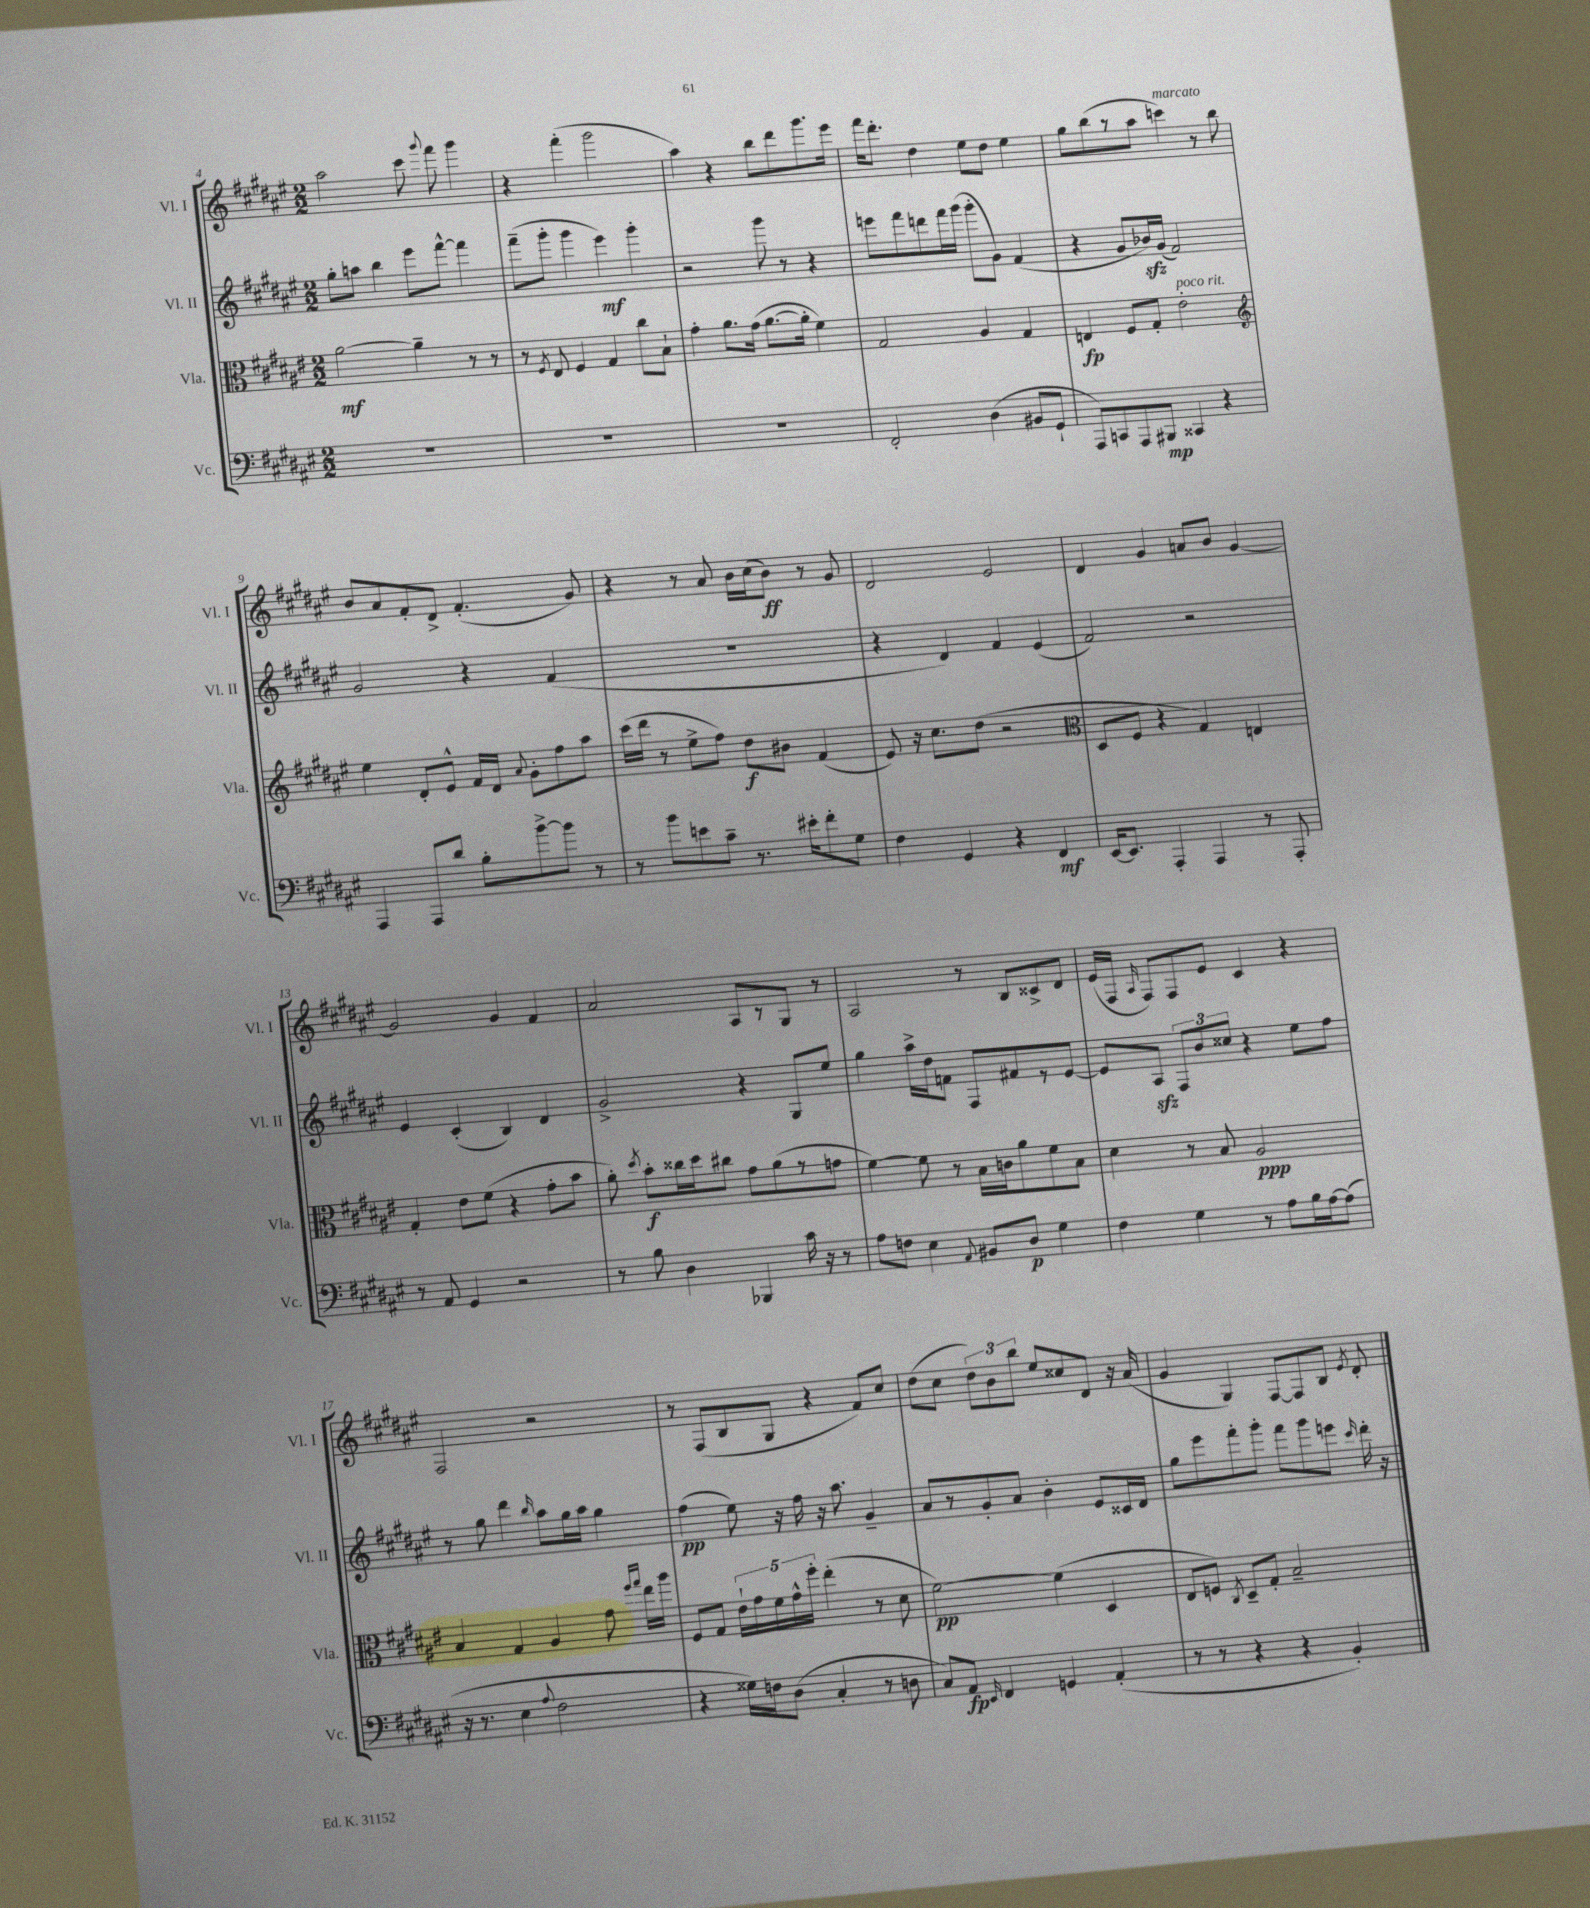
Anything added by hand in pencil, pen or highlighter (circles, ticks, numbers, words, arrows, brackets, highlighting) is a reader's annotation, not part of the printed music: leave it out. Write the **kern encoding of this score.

**kern	**dynam	**kern	**dynam	**kern	**dynam	**kern	**dynam
*part4	*part4	*part3	*part3	*part2	*part2	*part1	*part1
*staff4	*staff4	*staff3	*staff3	*staff2	*staff2	*staff1	*staff1
*I"Vc.	*	*I"Vla.	*	*I"Vl. II	*	*I"Vl. I	*
*I'Vc.	*	*I'Vla.	*	*I'Vl. II	*	*I'Vl. I	*
*clefF4	*	*clefC3	*	*clefG2	*	*clefG2	*
*k[f#c#g#d#a#e#]	*	*k[f#c#g#d#a#e#]	*	*k[f#c#g#d#a#e#]	*	*k[f#c#g#d#a#e#]	*
*M2/2	*	*M2/2	*	*M2/2	*	*M2/2	*
=4	=4	=4	=4	=4	=4	=4	=4
1r	.	[2a#\	mf	8gg#'\L	.	2aa#\	.
.	.	.	.	8aan\J	.	.	.
.	.	.	.	4bb\	.	.	.
.	.	4a#~\]	.	8eee#\L	.	8ccc#\	.
.	.	.	.	.	.	8qqggg#/	.
.	.	.	.	[8fff#^^\J	.	8fff#\	.
.	.	8r	.	4fff#\]	.	4ggg#\	.
.	.	8r	.	.	.	.	.
=5	=5	=5	=5	=5	=5	=5	=5
1r	.	8r	.	(8fff#~\L	.	4r	.
.	.	8qF#/	.	.	.	.	.
.	.	8E#/	.	8ggg#'\J	.	.	.
.	.	4F#/	.	4ggg#\	.	(4fff#'\	.
.	.	4G#/	.	4eee#\)	mf	2ggg#\	.
.	.	8cc#\L	.	4ggg#'\	.	.	.
.	.	8B`\J	.	.	.	.	.
=6	=6	=6	=6	=6	=6	=6	=6
1r	.	4g#'\	.	2r	.	4aa#\)	.
.	.	8.a#\L	.	.	.	4r	.
.	.	(16g#\Jk	.	.	.	.	.
.	.	[8.a#\L	.	8ggg#\	.	8bb\L	.
.	.	.	.	8r	.	8ddd#\	.
.	.	16a#'\Jk]	.	.	.	.	.
.	.	4f#\)	.	4r	.	8.ggg#\	.
.	.	.	.	.	.	16eee#\Jk	.
=7	=7	=7	=7	=7	=7	=7	=7
2FF#'/	.	2G#/	.	8eeen\L	.	16fff#\KL	.
.	.	.	.	.	.	8.ddd#'\J	.
.	.	.	.	8fff#\	.	.	.
.	.	.	.	8dddn\	.	4dd#\	.
.	.	.	.	16fff#\L	.	.	.
.	.	.	.	(16ggg#\JJ	.	.	.
(4D#\	.	4A#/	.	8ggg#'\L	.	8ee#\L	.
.	.	.	.	8g#\J)	.	8dd#\J	.
8BB#X/L	.	4G#/	.	(4f#/	.	4ee#\	.
8GG#`/J	.	.	.	.	.	.	.
=8	=8	=8	=8	=8	=8	=8	=8
8AAA#/L)	.	4En/	fp	4r	.	8gg#\L	.
8CCn/	.	.	.	.	.	(8bb\	.
8AAA#/	.	8F#/L	.	8g#/L	.	8r	.
8BBB#X/J	mp	8G#'/J	.	16b-Xzz/L)	.	8aa#\J	.
.	.	.	.	(16g#/JJ	.	.	.
!	!	!	!	!	!	!LO:TX:a:i:t=marcato	!
!	!	!LO:TX:a:i:t=poco rit.	!	!	!	!	!
4CC##X/	.	2e#'\	.	2f#/)	.	4cccn\)	.
4r	.	.	.	.	.	8r	.
.	.	.	.	.	.	8bb\	.
!!LO:LB:g=z
=9	=9	=9	=9	=9	=9	=9	=9
*	*	*clefG2	*	*	*	*	*
4AAA#/	.	4ee#\	.	2g#/	.	8b/L	.
.	.	.	.	.	.	8a#/	.
8AAA#/L	.	8d#'/L	.	.	.	8f#'/	.
8d#/J	.	8e#^^/J	.	.	.	8d#^/J	.
8B'\L	.	16f#/LL	.	4r	.	(4.f#'/	.
.	.	16d#/JJ	.	.	.	.	.
.	.	8qqa#/	.	.	.	.	.
[8b^\	.	8g#'\L	.	.	.	.	.
8b\J]	.	8ff#\	.	(4f#/	.	.	.
8r	.	8aa#\J	.	.	.	8g#/)	.
=10	=10	=10	=10	=10	=10	=10	=10
8r	.	(16ccc#\LL	.	1r	.	4r	.
.	.	16ddd#\JJ	.	.	.	.	.
8b\L	.	8r	.	.	.	.	.
8en\	.	8ee#^\L	.	.	.	8r	.
8c#~\J	.	8ff#\J)	.	.	.	8a#/	.
8.r	.	8dd#\L	f	.	.	16b\LL	.
.	.	.	.	.	.	(16cc#\J	.
.	.	8b#X\J	.	.	.	8b\J)	ff
16e#X'\KL	.	.	.	.	.	.	.
8f#'\	.	(4f#/	.	.	.	8r	.
8G#\J	.	.	.	.	.	8g#/	.
=11	=11	=11	=11	=11	=11	=11	=11
4F#\	.	8e#/)	.	4r	.	2d#/	.
.	.	16r	.	.	.	.	.
.	.	8.cc#\L	.	.	.	.	.
4GG#/	.	.	.	4d#/)	.	.	.
.	.	(8dd#\J	.	.	.	.	.
4r	.	2r	.	4f#/	.	2e#/	.
4FF#/	mf	.	.	(4e#/	.	.	.
=12	=12	=12	=12	=12	=12	=12	=12
*	*	*clefC3	*	*	*	*	*
[16EE#/KL	.	8D#/L	.	2f#/)	.	4d#/	.
8.EE#/J]	.	.	.	.	.	.	.
.	.	8F#/J	.	.	.	.	.
4AAA#'/	.	4r	.	.	.	4g#/	.
4AAA#/	.	4G#/)	.	2r	.	8an/L	.
.	.	.	.	.	.	8b/J	.
8r	.	4En/	.	.	.	[4g#/	.
8AAA#'/	.	.	.	.	.	.	.
!!LO:LB:g=z
=13	=13	=13	=13	=13	=13	=13	=13
8r	.	4G#'/	.	4e#/	.	2g#/]	.
8AA#/	.	.	.	.	.	.	.
4GG#/	.	8e#\L	.	(4c#'/	.	.	.
.	.	(8f#\J	.	.	.	.	.
2r	.	4r	.	4B/)	.	4g#/	.
.	.	8g#'\L	.	4d#/	.	4f#/	.
.	.	8b\J	.	.	.	.	.
=14	=14	=14	=14	=14	=14	=14	=14
8r	.	8a#'\)	.	2g#^/	.	2a#/	.
.	.	8qdd#/	.	.	.	.	.
8B\	.	8b'\L	f	.	.	.	.
4D#\	.	16cc##X\L	.	.	.	.	.
.	.	16dd#\J	.	.	.	.	.
.	.	8cc#X\J	.	.	.	.	.
4BBB-X/	.	8g#\L	.	4r	.	8A#/L	.
.	.	(8a#\	.	.	.	8r	.
16c#\	.	8r	.	8G#/L	.	8G#/J	.
16r	.	.	.	.	.	.	.
8r	.	8gn\J	.	8ee#/J	.	8r	.
=15	=15	=15	=15	=15	=15	=15	=15
8A#\L	.	[4f#\)	.	4gg#\	.	2A#/	.
8Fn\J	.	.	.	.	.	.	.
4E#\	.	8f#\]	.	16aa#^\LL	.	.	.
.	.	.	.	16dd#\J	.	.	.
.	.	8r	.	8fn\J	.	.	.
8qqAA#/	.	.	.	.	.	.	.
8BB#X/L	.	16B\LL	.	8F#/L	.	8r	.
.	.	16cn\J	.	.	.	.	.
8D#/J	p	8a#\	.	8f#X/	.	8B/L	.
4G#\	.	8f#\	.	8r	.	8c##X^/	.
.	.	8B\J	.	[8e#/J	.	8d#/J	.
=16	=16	=16	=16	=16	=16	=16	=16
4F#\	.	4d#\	.	8e#/L]	.	(16e#/LL	.
.	.	.	.	.	.	16F#/JJ	.
.	.	.	.	.	.	16qqA#/	.
.	.	.	.	8A#zz/J	.	8F#/L)	.
4G#\	.	8r	.	12F#/L	.	8F#/	.
.	.	.	.	12b/	.	.	.
.	.	8B/	.	.	.	8e#/J	.
.	.	.	.	12cc##X/J	.	.	.
8r	.	2A#/	ppp	4r	.	4c#/	.
8A#\L	.	.	.	.	.	.	.
16B\L	.	.	.	8ee#\L	.	4r	.
[16A#\J	.	.	.	.	.	.	.
(8A#\J]	.	.	.	8ff#\J	.	.	.
!!LO:LB:g=z
=17	=17	=17	=17	=17	=17	=17	=17
16r	.	4B/	.	8r	.	2F#/	.
8.r	.	.	.	.	.	.	.
.	.	.	.	8gg#\	.	.	.
4E#\	.	4G#/	.	4ddd#\	.	.	.
8qqA#/	.	.	.	16qqbb/	.	.	.
2F#\	.	4A#/	.	8aa#\L	.	2r	.
.	.	.	.	16gg#\L	.	.	.
.	.	.	.	16aa#\JJ	.	.	.
.	.	8g#\	.	4gg#\	.	.	.
.	.	16qqff#/LL	.	.	.	.	.
.	.	16qqgg#/JJ	.	.	.	.	.
.	.	16ee#\LL	.	.	.	.	.
.	.	16aa#\JJ	.	.	.	.	.
=18	=18	=18	=18	=18	=18	=18	=18
4r	.	8F#/L	.	(4ff#\	pp	8r	.
.	.	8G#/J	.	.	.	(8F#/L	.
16G##X\LL)	.	20e#`\LL	.	8ee#\)	.	8B/	.
.	.	20g#\	.	.	.	.	.
16Fn\J	.	.	.	.	.	.	.
.	.	20f#\	.	.	.	.	.
(8D#\J	.	.	.	16r	.	8G#/J	.
.	.	20g#^^\	.	.	.	.	.
.	.	.	.	16ff#\	.	.	.
.	.	20ff#'\JJ	.	.	.	.	.
4C#'/	.	(4ee#'\	.	16r	.	4r	.
.	.	.	.	8.aa#\	.	.	.
8r	.	8r	.	4g#~/	.	8f#/L)	.
8Dn\	.	8d#\	.	.	.	8cc#/J	.
=19	=19	=19	=19	=19	=19	=19	=19
8C#/L)	.	[2f#\)	pp	8a#/L	.	(8dd#\L	.
8AA#/J	fp	.	.	8r	.	8cc#\J	.
16qqEE#/	.	.	.	.	.	.	.
4FF#/	.	.	.	8g#'/	.	12dd#\L)	.
.	.	.	.	.	.	12b\	.
.	.	.	.	8a#/J	.	.	.
.	.	.	.	.	.	12bb\J	.
4GGn/	.	(4f#\]	.	4b'\	.	8ee#/L	.
.	.	.	.	.	.	8cc##X/	.
(4AA#'/	.	4D#/	.	8e#/L	.	8d#/J	.
.	.	.	.	16c##X/L	.	16r	.
.	.	.	.	16d#/JJ	.	(16a#/	.
=20	=20	=20	=20	=20	=20	=20	=20
8r	.	8E#/L	.	8gg#\L	.	4g#/	.
8r	.	8Fn/J)	.	8eee#\	.	.	.
.	.	8qC#/	.	.	.	.	.
4r	.	8D#~/L	.	8fff#'\	.	4G#/)	.
.	.	8G#'/J	.	8ggg#'\J	.	.	.
4r	.	2B~/	.	8fff#\L	.	[8F#/L	.
.	.	.	.	8ggg#\	.	8F#/]	.
4BB'/)	.	.	.	8eeen\J	.	8B/J	.
.	.	.	.	16qqccc#/	.	8qe#/	.
.	.	.	.	16ddd#'\	.	8d#'/	.
.	.	.	.	16r	.	.	.
==	==	==	==	==	==	==	==
*-	*-	*-	*-	*-	*-	*-	*-
